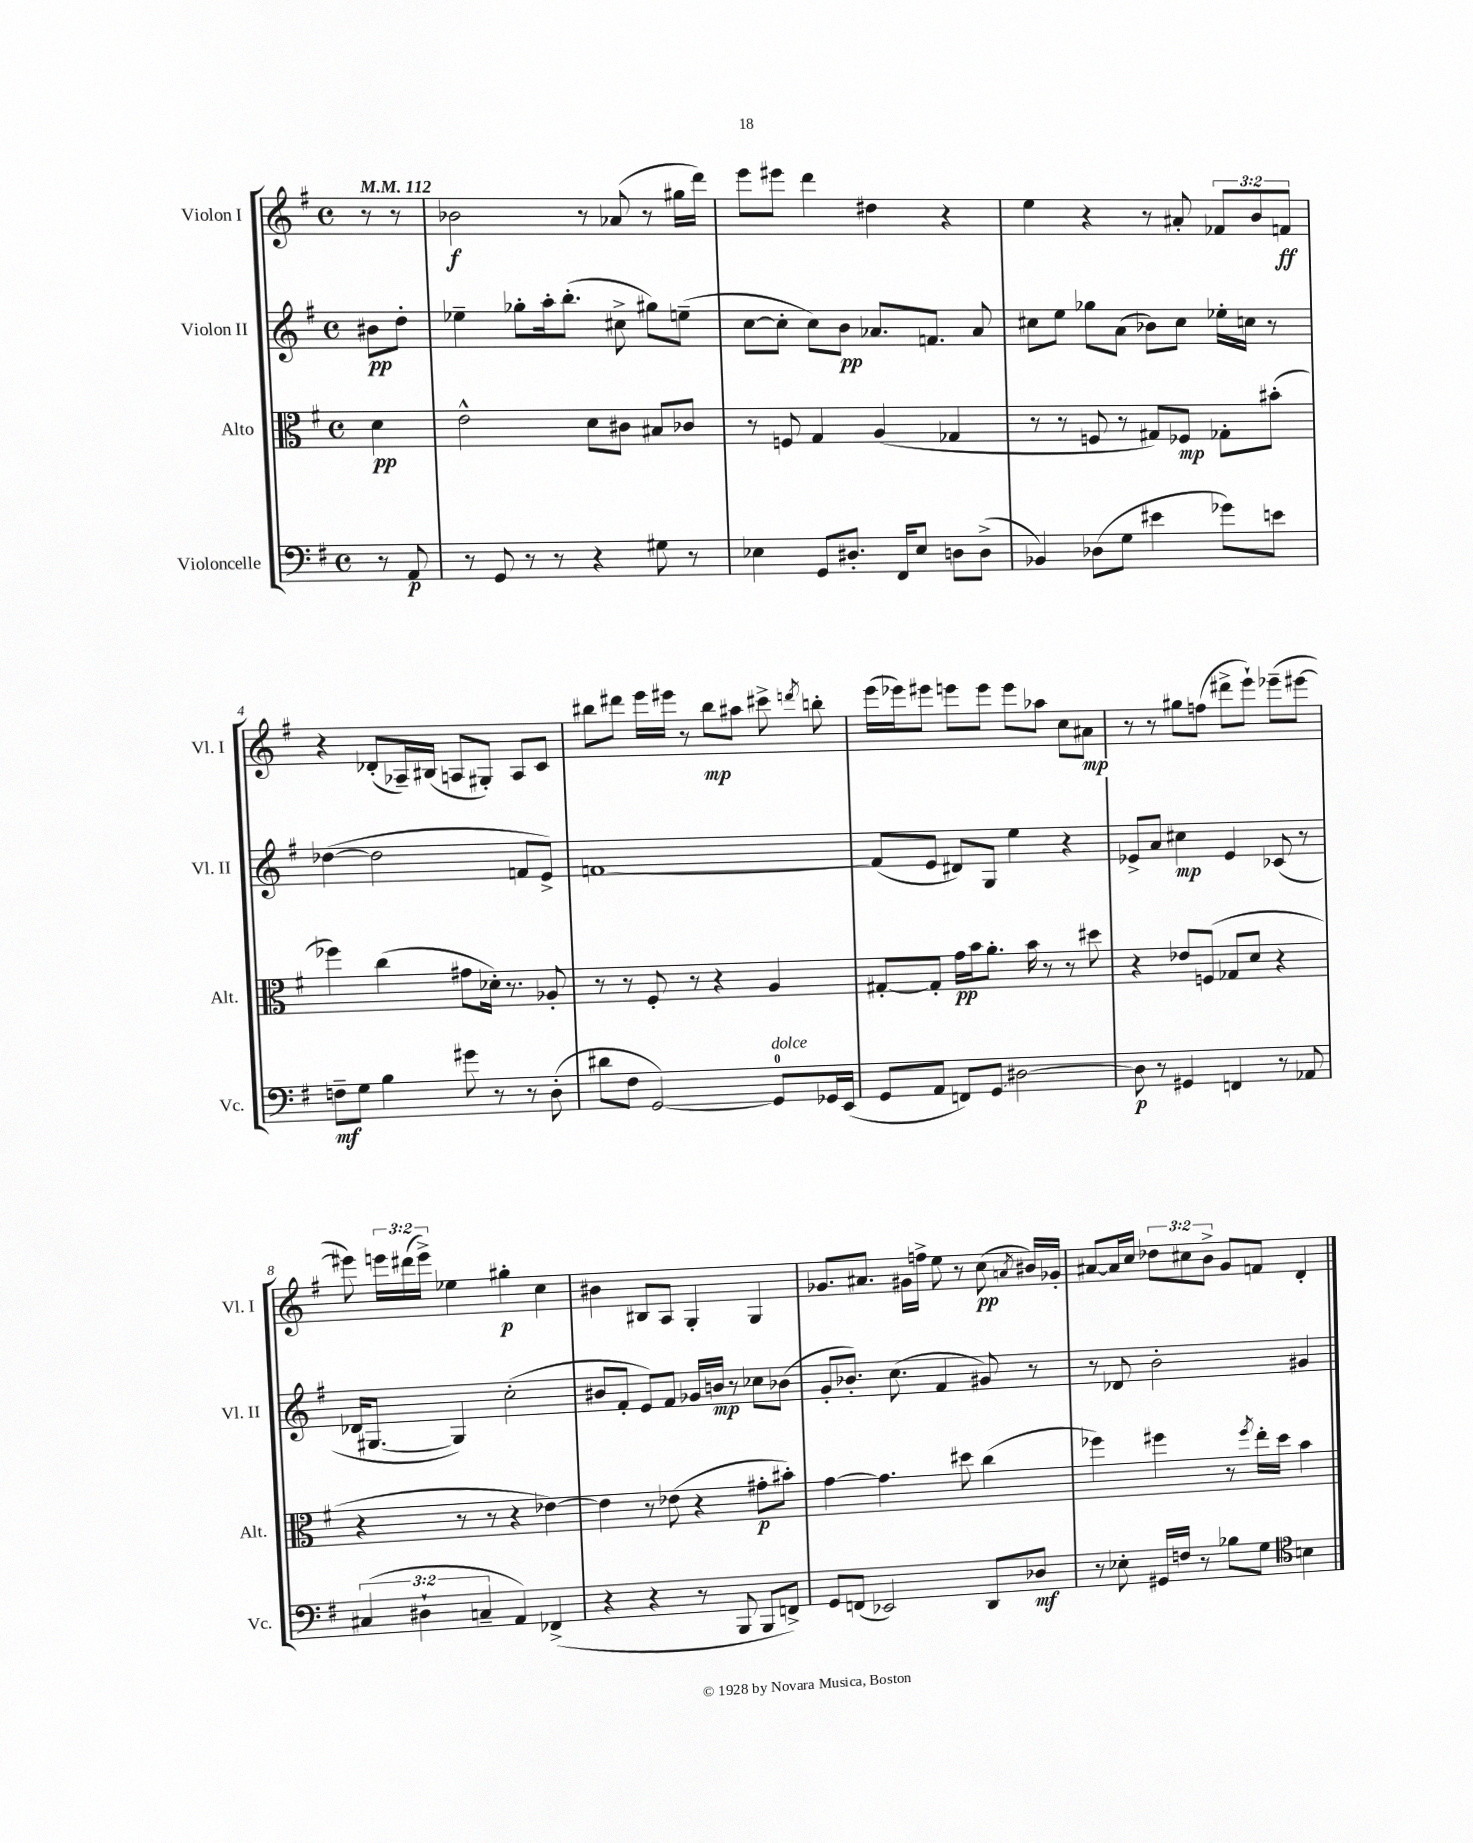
<<
\new StaffGroup <<
\new Staff = "s0" \with { instrumentName = "Violon I" shortInstrumentName = "Vl. I" } {
    \clef treble \key g \major \defaultTimeSignature \time 4/4 \override Staff.TupletNumber.text = #tuplet-number::calc-fraction-text \partial 4 \tempo 4 = 112
    \autoBeamOff r8 r8 |
    bes'2\f r8 aes'8( r8 gis''16[ d'''16]) |
    e'''8[ eis'''8] d'''4 dis''4 r4 |
    e''4 r4 r8 ais'8-. \tuplet 3/2 { fes'8[ b'8 f'8]\ff } |
    r4 des'8[-.( aes16--) bis16]( a8[ gis8]-.) a8[ c'8] |
    bis''8[ dis'''8] e'''16[ eis'''16] r8 bis''8[\mp ais''8] cis'''8-> \acciaccatura { d'''8 } b''8-. |
    e'''16[( ees'''16) eis'''8] e'''8[ e'''8] e'''8[ aes''8] c''8[ ais'8]\mp |
    r8 r8 gis''8[ f''8]( dis'''8[-> e'''8]-!) ees'''8[--( eis'''8]~ |
    eis'''8) \tuplet 3/2 { e'''16[ dis'''16( e'''16]->) } ees''4 gis''4-.\p c''4 |
    bis'4 bis8[ a8] g4-. g4 |
    ges'8.[ ais'8.] gis'16[ f''16]-> e''8 r8 c''8\pp( \acciaccatura { a'8 } bis'16[) ges'16]-. |
    ais'8[~ ais'16 c''16] \tuplet 3/2 { des''8[ cis''8 b'8]-> } g'8[ f'8] d'4-. \bar "|." |
}
\new Staff = "s1" \with { instrumentName = "Violon II" shortInstrumentName = "Vl. II" } {
    \clef treble \key g \major \defaultTimeSignature \time 4/4 \partial 4
    \autoBeamOff bis'8[\pp d''8]-. |
    ees''4-- ges''8[-. a''16-. b''8.]-.( cis''8-> gis''8[) e''8]--( |
    c''8[~ c''8]-. c''8[) b'8]\pp aes'8.[ f'8.] aes'8 |
    cis''8[ e''8] ges''8[ a'8]( bes'8[) cis''8] ees''16[-. c''16] r8 |
    des''4~( des''2 f'8[ e'8]->) |
    f'1~ |
    f'8[( e'8] dis'8[) g8] e''4 r4 |
    ees'8[-> a'8] cis''4\mp ees'4 ces'8( r8 |
    des'16[ gis8.]~ gis4) c''2-.( |
    bis'8[ fis'8]-. e'8[) fis'8] ges'16[ b'16]\mp r8 ces''8[ bes'8]( |
    g'8[-. bes'8.]-.) c''8.( fis'4 gis'8) r8 |
    r8 des'8 b'2-. gis'4 \bar "|." |
}
\new Staff = "s2" \with { instrumentName = "Alto" shortInstrumentName = "Alt." } {
    \clef alto \key g \major \defaultTimeSignature \time 4/4 \partial 4
    \autoBeamOff d'4\pp |
    e'2-^ d'8[ cis'8] bis8[ ces'8] |
    r8 f8 g4 a4( ges4 |
    r8 r8 f8 r8 gis8[) fes8]\mp ges8[-. bis'8]-.( |
    fes''4) c''4( gis'8[ des'16]-.) r8. aes8-. |
    r8 r8 fis8-. r8 r4 a4 |
    gis8[~-. gis8]-. g'16[\pp b'16 a'8.]-. b'16 r8 r8 dis''8 |
    r4 ees'8[ f8]( ges8[ d'8] r4 |
    r4 r8 r8 r4 ees'4~) |
    ees'4 r8 ees'8( r4 gis'8[-.\p bis'8]-.) |
    g'4~ g'4. dis''8 c''4( |
    fes''4) fis''4 r8 \acciaccatura { fis''8 } e''16[-. d''16] b'4 \bar "|." |
}
\new Staff = "s3" \with { instrumentName = "Violoncelle" shortInstrumentName = "Vc." } {
    \clef bass \key g \major \defaultTimeSignature \time 4/4 \override Staff.TupletNumber.text = #tuplet-number::calc-fraction-text \partial 4
    \autoBeamOff r8 a,8\p |
    r8 g,8 r8 r8 r4 gis8 r8 |
    ees4 g,8[ dis8.]-. fis,16[ ees8] d8[ d8]->( |
    bes,4) des8[( g8] eis'4 ges'8[) e'8] |
    f8[--\mf g8] b4 gis'8 r8 r8 d8-.( |
    dis'8[ fis8] g,2~) g,8[-0^\markup { \italic "dolce" } ges,16 e,16]( |
    g,8[ a,8] f,8[) g,8]\glissando dis2~ |
    dis8\p r8 gis,4 f,4 r8 aes,8 |
    \tuplet 3/2 { cis4( dis4-! c4-- } a,4) fes,4->( |
    r4 r4 r8 b,,8 b,,8[ f,8]->) |
    g,8[ f,8]( ees,2) d,8[ des8]\mf |
    r8 ees8-. gis,16[ f16] r8 bes8[ g8] \clef tenor b4 \bar "|." |
}
>>
>>
